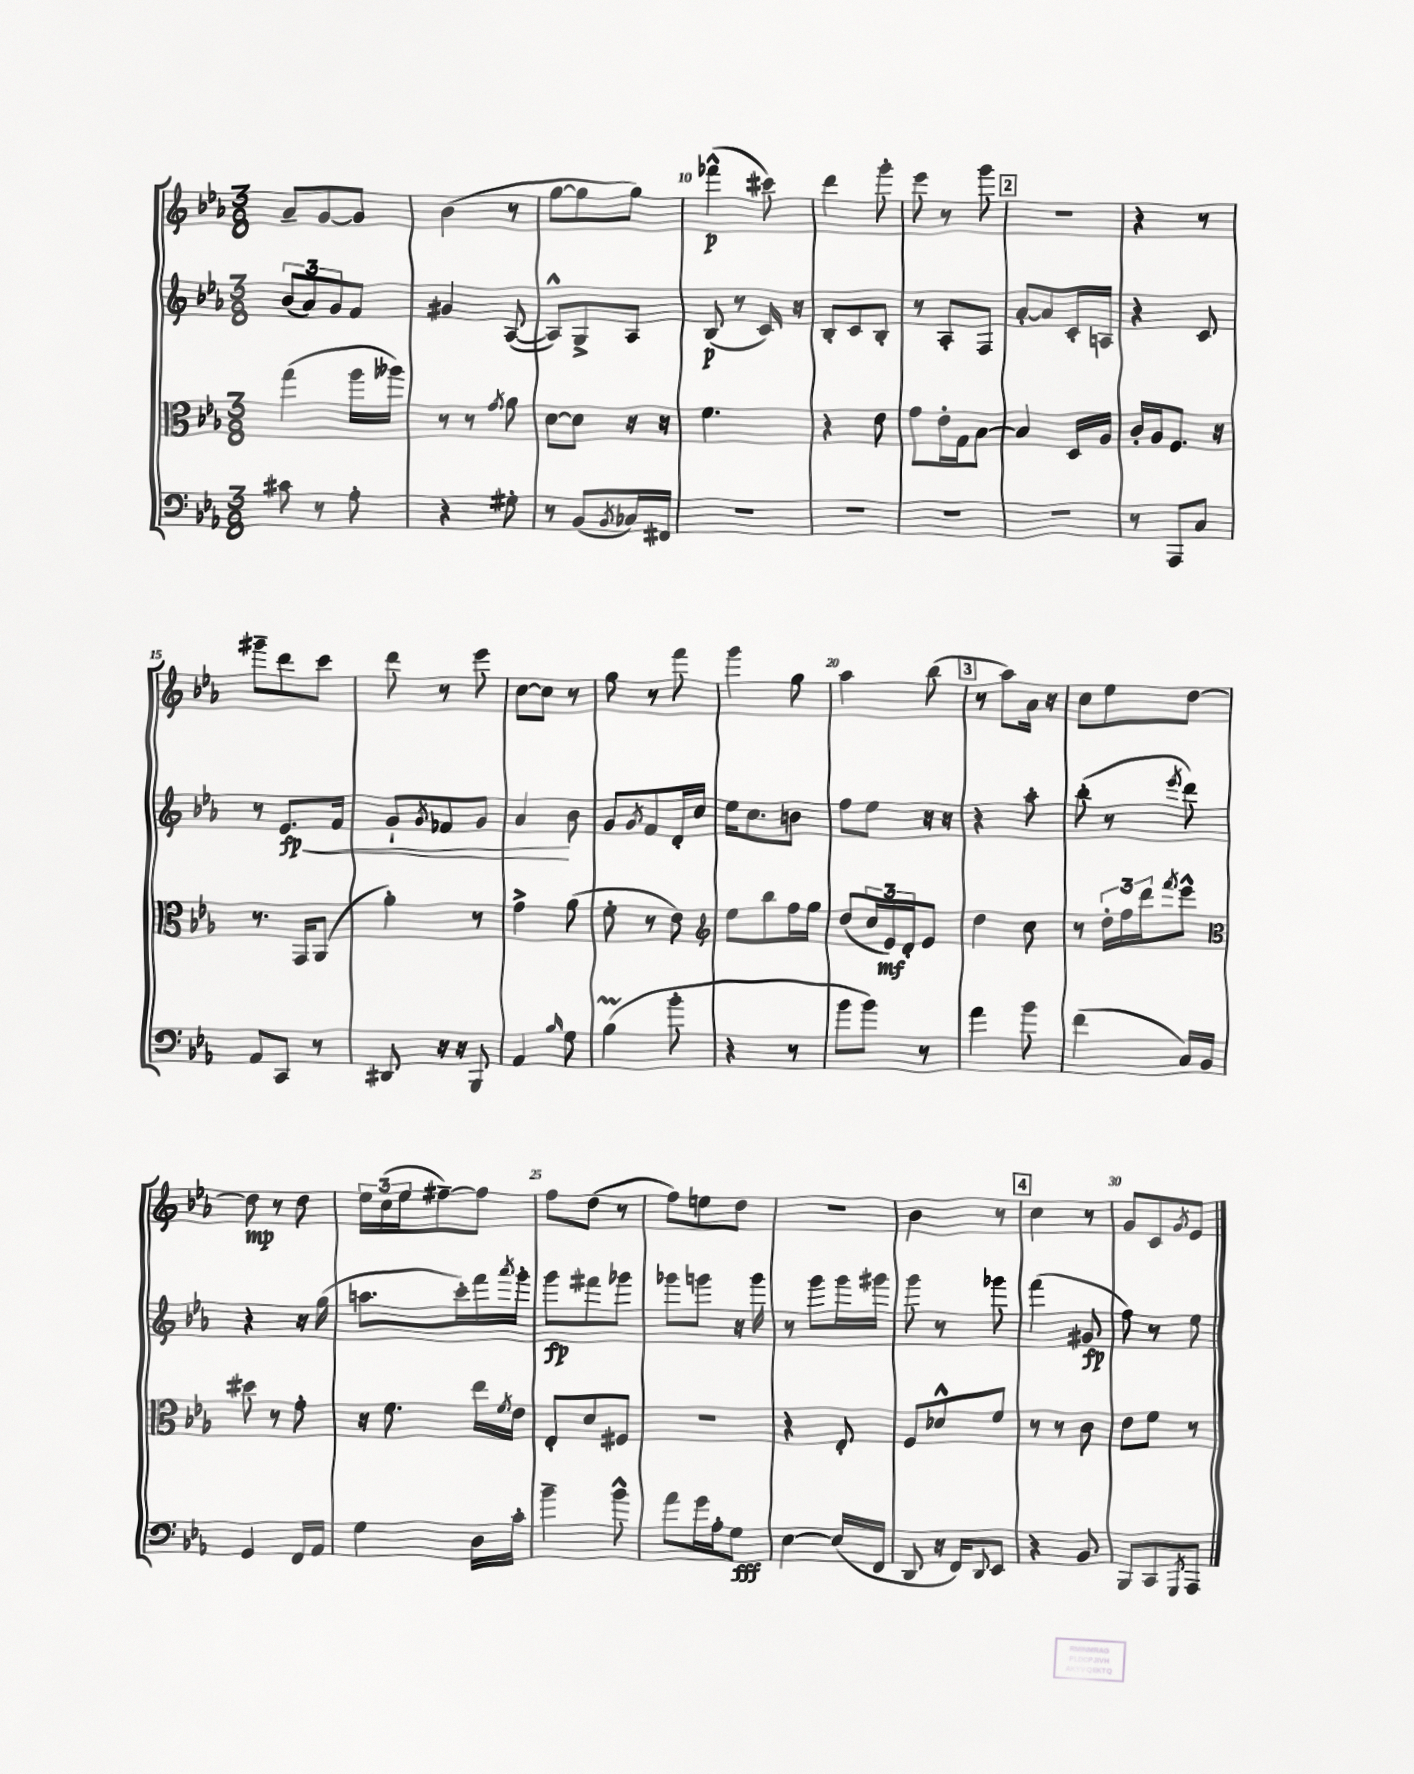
<<
\new StaffGroup <<
\new Staff = "s0" {
    \clef treble \key ees \major \numericTimeSignature \time 3/8
    aes'8-- g'8~ g'8 |
    bes'4( r8 |
    g''8~ g''8 g''8) |
    fes'''4-^\p( cis'''8) |
    d'''4 g'''8-. |
    ees'''8 r8 g'''8 |
    \mark \markup { \box "2" } R4. |
    r4 r8 |
    gis'''8-- d'''8 c'''8 |
    d'''8 r8 ees'''8 |
    c''8~ c''8 r8 |
    g''8 r8 f'''8 |
    g'''4 g''8 |
    aes''4 bes''8( |
    \mark \markup { \box "3" } r8 aes''8) aes'16 r16 |
    c''8 ees''8 d''8~ |
    d''8\mp r8 d''8 |
    \tuplet 3/2 { ees''16 c''16( ees''16 } fis''8~--) fis''8 |
    f''8 d''8( r8 |
    f''8) e''8 d''8 |
    R4. |
    bes'4 r8 |
    \mark \markup { \box "4" } c''4 r8 |
    g'8 c'8 \acciaccatura { g'8 } ees'8 \bar "|." |
}
\new Staff = "s1" {
    \clef treble \key ees \major \numericTimeSignature \time 3/8
    \tuplet 3/2 { bes'8( aes'8) g'8 } f'8 |
    gis'4 aes8~( |
    aes8-^) g8-> aes8 |
    bes8\p( r8 c'16) r16 |
    bes8-. c'8 bes8-. |
    r8 aes8-. f8 |
    \mark \markup { \box "2" } aes'8~-. aes'8 c'16-. a16 |
    r4 c'8 |
    r8 ees'8.\fp\< f'16 |
    g'8-! \acciaccatura { g'8 } fes'8 g'8 |
    aes'4\! bes'8 |
    g'8 \acciaccatura { g'8 } f'8 d'16-. c''16 |
    ees''16 c''8. b'8 |
    f''8 ees''8 r16 r16 |
    \mark \markup { \box "3" } r4 aes''8-. |
    bes''8-.( r8 \acciaccatura { ees'''8 } d'''8) |
    r4 r16 g''16( |
    a''8. c'''16-.) f'''16 \acciaccatura { aes'''8 } g'''16-. |
    g'''8\fp fis'''8 ges'''8 |
    ges'''8 g'''8 r16 g'''16 |
    r8 g'''8 g'''16 gis'''16 |
    g'''8 r8 ges'''8 |
    \mark \markup { \box "4" } f'''4( gis'8\fp |
    f''8) r8 ees''8 \bar "|." |
}
\new Staff = "s2" {
    \clef alto \key ees \major \numericTimeSignature \time 3/8
    g''4( aes''16 aeses''16) |
    r8 r8 \acciaccatura { g'8 } aes'8 |
    d'8~ d'8 r16 r16 |
    f'4. |
    r4 ees'8 |
    g'8 ees'16-. g16 bes8~ |
    \mark \markup { \box "2" } bes4 d16 aes16 |
    c'16-. aes16 f8. r16 |
    r8. g,16 aes,8( |
    aes'4-.) r8 |
    g'4-> aes'8( |
    f'8-. r8 ees'8) |
    \clef treble ees''8 bes''8 f''16 g''16 |
    d''8( \tuplet 3/2 { c''16 ees'16\mf) d'16-. } ees'8 |
    \mark \markup { \box "3" } d''4 c''8 |
    r8 \tuplet 3/2 { d''16-. f''16 d'''16 } \acciaccatura { f'''8 } ees'''8-^ |
    \clef alto dis''8 r8 g'8-. |
    r16 f'8. ees''16 \acciaccatura { f'8 } ees'16 |
    ees8-. d'8 fis8 |
    R4. |
    r4 ees8-. |
    f8 des'8-^ f'8 |
    \mark \markup { \box "4" } r8 r8 c'8 |
    ees'8 f'8 r8 \bar "|." |
}
\new Staff = "s3" {
    \clef bass \key ees \major \numericTimeSignature \time 3/8
    cis'8 r8 aes8-. |
    r4 gis8-. |
    r8 bes,8( \acciaccatura { bes,8 } ces16) fis,16 |
    R4. |
    R4. |
    R4. |
    \mark \markup { \box "2" } R4. |
    r8 aes,,8 c8 |
    aes,8 c,8 r8 |
    dis,8 r16 r16 bes,,8 |
    aes,4 \grace { bes16 } g8 |
    bes4\prall( bes'8-. |
    r4 r8 |
    bes'8 bes'8) r8 |
    \mark \markup { \box "3" } aes'4 bes'8 |
    f'4( c16) bes,16 |
    g,4 f,16 aes,16 |
    g4 d16 c'16-. |
    bes'4-- bes'8-^ |
    aes'8 g'16 aes16-. g8\fff |
    ees4~ ees16( f,16 |
    d,8 r16 f,16) \appoggiatura { d,8 } ees,8 |
    \mark \markup { \box "4" } r4 bes,8 |
    bes,,8 c,8 \acciaccatura { g,,8 } aes,,8 \bar "|." |
}
>>
>>
\layout { \context { \Score currentBarNumber = #7 \override BarNumber.break-visibility = ##(#f #t #t) barNumberVisibility = #(every-nth-bar-number-visible 5) } }
